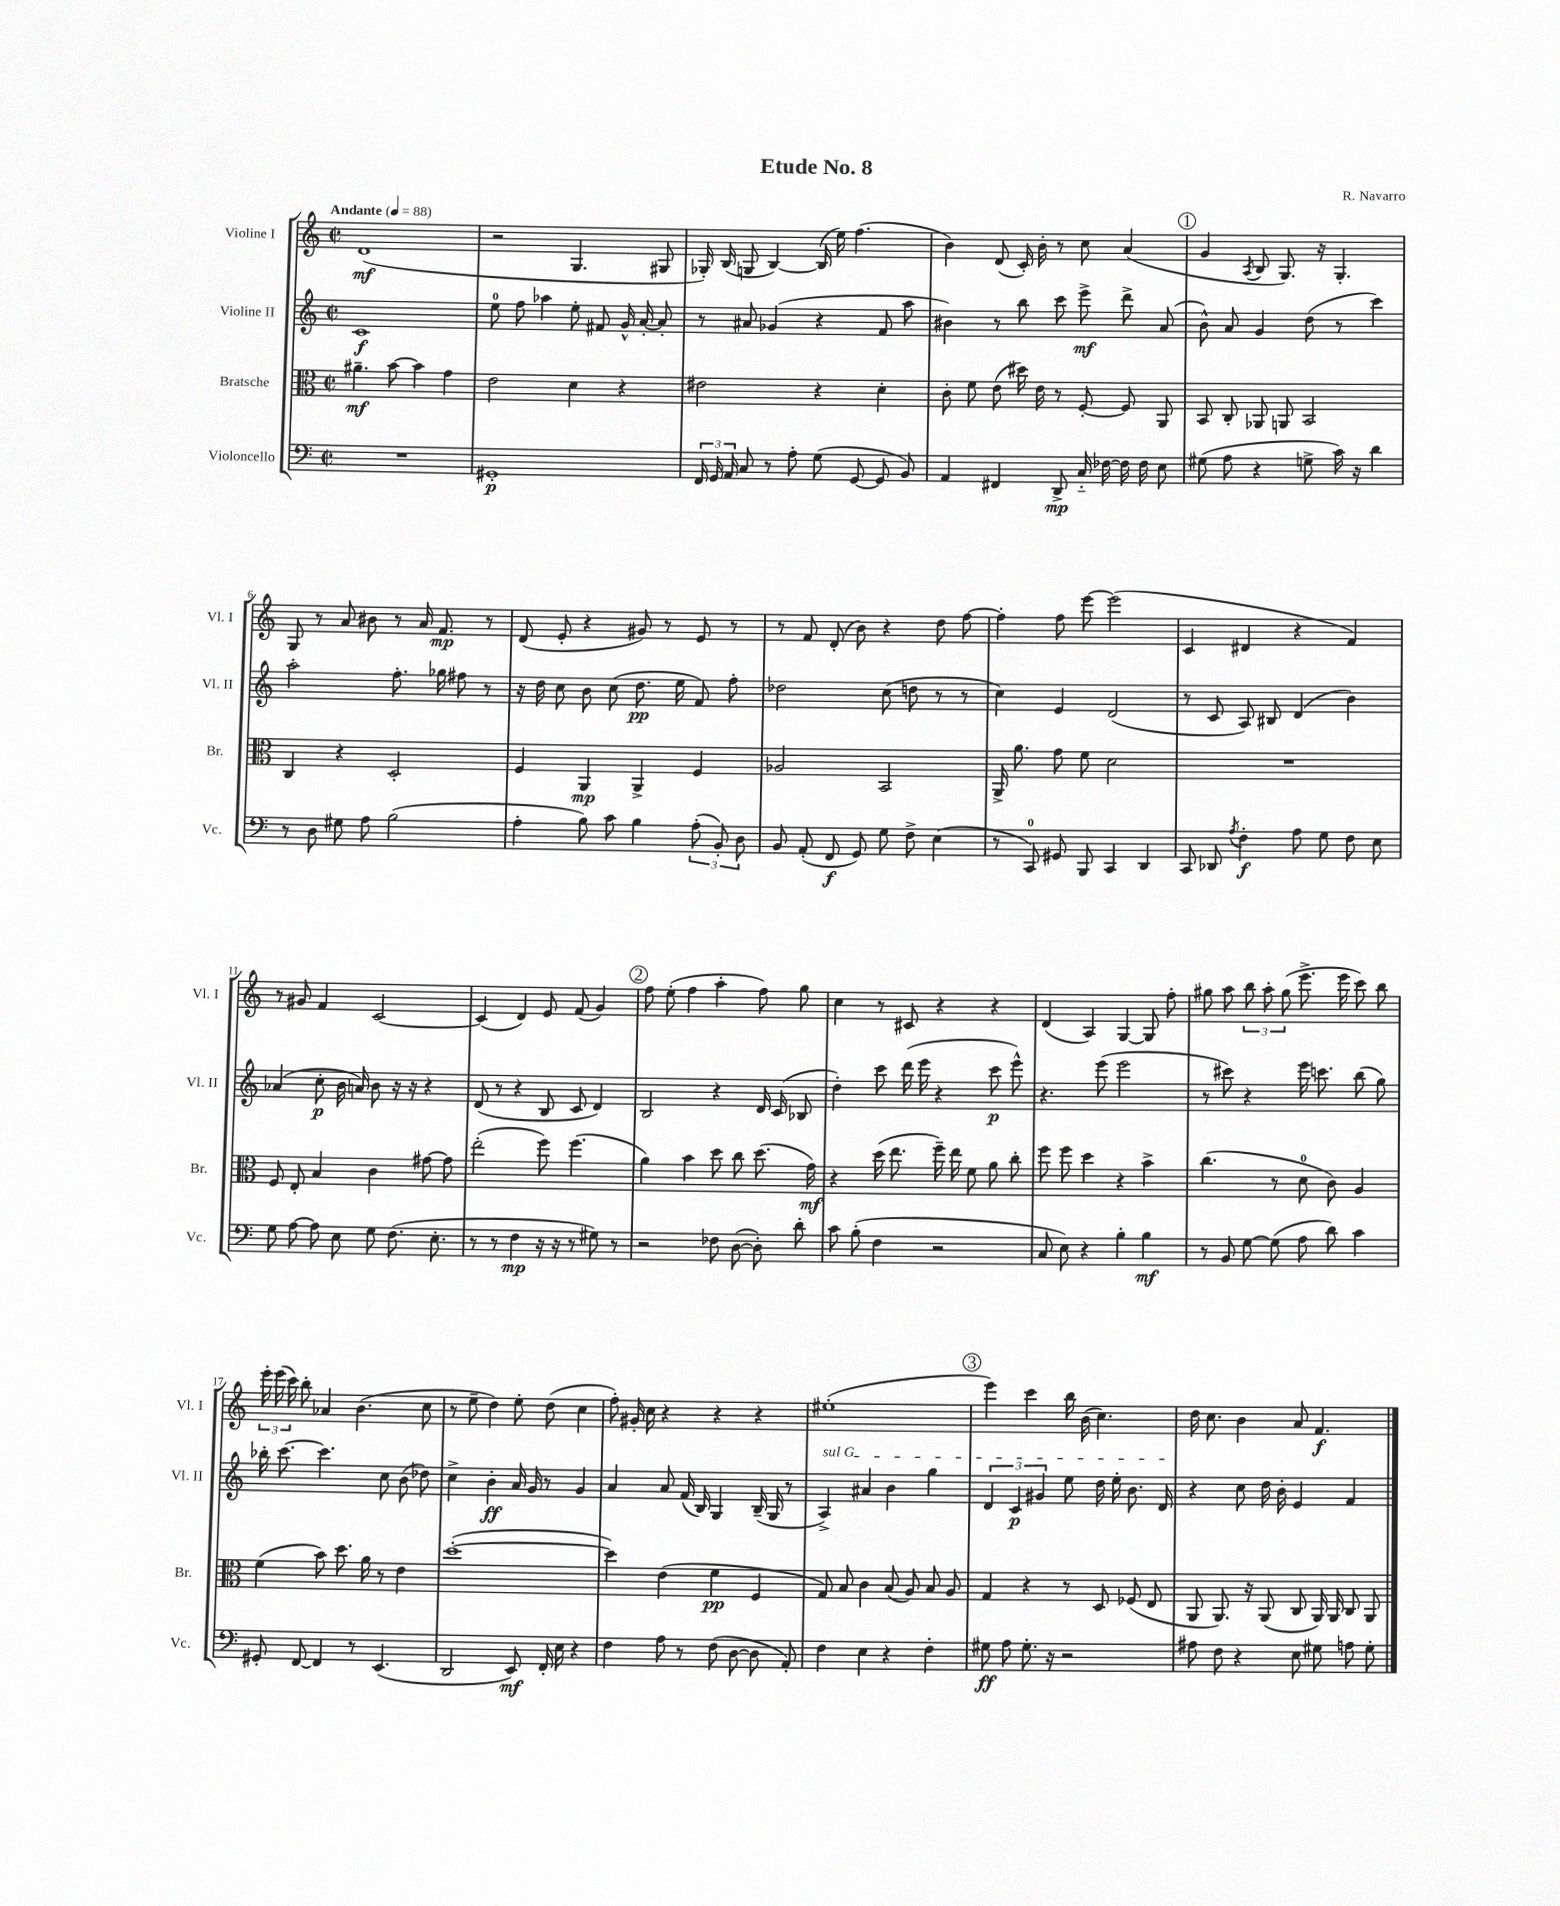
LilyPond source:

\header { title = "Etude No. 8" composer = "R. Navarro" }
<<
\new StaffGroup <<
\new Staff = "s0" \with { instrumentName = "Violine I" shortInstrumentName = "Vl. I" } {
    \clef treble \key c \major \defaultTimeSignature \time 2/2 \tempo "Andante" 4 = 88
    \autoBeamOff d'1\mf( |
    r2 g4. gis8 |
    ges16-.) b16( g8 b4~) b16( e''16) f''4.( |
    b'4) d'8( c'16-.) b'16-. r8 c''8 a'4( |
    \mark \markup { \circle "1" } g'4 \acciaccatura { a8 } b8 g8.) r16 g4.-. |
    g8 r8 a'8 bis'8 r8 a'16 f'8.\mp r8 |
    d'8( e'8-. r4 gis'8) r8 e'8 r8 |
    r8 f'8 d'8-.( b'8) r4 d''8 f''8~ |
    f''4-. f''8 e'''8~ e'''2( |
    c'4 dis'4 r4 f'4) |
    r8 gis'8 f'4 c'2~ |
    c'4( d'4) e'8 f'8( g'4) |
    \mark \markup { \circle "2" } f''8 e''8-.( f''4 a''4-. f''8) g''8 |
    c''4 r8 cis'8 r4 r4 |
    d'4( a4) g4~ g8 f''8-. |
    gis''8 a''8 \tuplet 3/2 { b''8 a''8-. gis''8( } e'''8.-> e'''16 c'''8) b''8 |
    \tuplet 3/2 { e'''16-. e'''16( c'''16) } b''8-. aes'4 b'4.( c''8 |
    r8 e''8-- d''4) e''8-. d''8( c''4 |
    f''8-.) gis'16-. c''16 r4 r4 r4 |
    eis''1-.( |
    \mark \markup { \circle "3" } e'''4) c'''4 b''16 b'16( c''4.) |
    d''16 c''8. b'4 a'8 f'4.\f \bar "|." |
}
\new Staff = "s1" \with { instrumentName = "Violine II" shortInstrumentName = "Vl. II" } {
    \clef treble \key c \major \defaultTimeSignature \time 2/2
    \autoBeamOff c'1\f |
    e''8-0 f''8 aes''4 e''8-. fis'8 g'16-^ a'16~-. a'8-. |
    r8 ais'8 ges'4( r4 f'8 a''8 |
    bis'4) r8 b''8 c'''8 e'''8->\mf d'''8-> a'8( |
    \mark \markup { \circle "1" } b'8-^) a'8 g'4 d''8( r8 c'''4) |
    a''2-. f''8.-. ges''16 fis''8 r8 |
    r16 d''16 c''8 b'8 c''8( d''8.\pp e''16 f'8) f''8-. |
    des''2 c''8( d''8 r8 r8 |
    c''4) e'4 d'2( |
    r8 c'8 a8) bis8 d'4( b'4) |
    aes'4( c''8-.\p b'16 a'16) b'8 r16 r16 r4 |
    d'8( r8 r4 b8 c'8 d'4) |
    \mark \markup { \circle "2" } b2 r4 d'16 c'16( bes8 |
    d''4-.) c'''8 d'''16( e'''16 r4 c'''8\p e'''8-^) |
    r4. e'''8( e'''2 |
    r8 cis'''8) r4 e'''16 c'''8. b''8( g''8) |
    bes''16-. c'''8.~ c'''4. c''8 b'8( des''8) |
    c''4-> b'4-.\ff a'16 g'16 r8 g'4 |
    a'4 a'8 f'16( b16) g4 b16--( g16 r8 |
    \once \override TextSpanner.bound-details.left.text = \markup { \italic "sul G" } a4->\startTextSpan) ais'4 b'4 g''4 |
    \mark \markup { \circle "3" } \tuplet 3/2 { d'4 c'4\p gis'4 } e''8 d''16 e''16-. b'8. d'16\stopTextSpan |
    r4 c''8 d''16 b'16-. e'4 f'4 \bar "|." |
}
\new Staff = "s2" \with { instrumentName = "Bratsche" shortInstrumentName = "Br." } {
    \clef alto \key c \major \defaultTimeSignature \time 2/2
    \autoBeamOff ais'4.--\mf b'8~ b'4 g'4 |
    e'2 d'4 r4 |
    eis'2 r4 d'4-. |
    c'8-. f'8 e'8( dis''16) e'16 r8 f8~-. f8 a,8 |
    \mark \markup { \circle "1" } b,8 c8-. aes,8 a,8 b,2 |
    c4 r4 d2-. |
    f4 a,4\mp a,4-> f4 |
    aes2 b,2 |
    a,16-> a'8. g'8 f'8 d'2 |
    R1 |
    f8 e8-. b4 c'4 gis'8~ gis'8 |
    e''2-.( f''8) f''4.( |
    \mark \markup { \circle "2" } a'4) b'4 d''8 c''8 d''8.( g'16\mf) |
    r4 d''16( e''8. f''16--) e''16 f'8 a'8 c''8-. |
    f''8 f''8 d''4 r4 b'4-> |
    c''4.( r8 d'8-0 c'8) a4 |
    f'4( b'8) d''8. a'16 r8 e'4 |
    d''1~-.( |
    d''4) e'4( f'4\pp f4 |
    g8) b8 c'4 b8( a8) b8 a8 |
    \mark \markup { \circle "3" } g4 r4 r8 d8 fes8( e8 |
    a,8 a,8.) r16 a,8( c8 a,16) a,16 c8 a,8 \bar "|." |
}
\new Staff = "s3" \with { instrumentName = "Violoncello" shortInstrumentName = "Vc." } {
    \clef bass \key c \major \defaultTimeSignature \time 2/2
    \autoBeamOff R1 |
    gis,1-.\p |
    \tuplet 3/2 { f,16 g,16 a,16 } c8 r8 a8-. g8( g,8~ g,8 b,8) |
    a,4 fis,4 d,8->\mp c16-_ fes16~ fes16 fes16 e8 |
    \mark \markup { \circle "1" } gis8( a8 r4 g8-> c'16) r16 d'4 |
    r8 d8 gis8 a8 b2( |
    a4-. b8) c'8 b4 \tuplet 3/2 { a8-.( b,8-.) d8 } |
    b,8 a,8-.( f,8\f g,8) g8 f8-> e4( |
    r8 c,8-0) gis,8 b,,8 c,4 d,4 |
    c,8 des,8 \acciaccatura { a8 } f4-.\f a8 g8 f8 e8 |
    g8 a8~ a8 e8 g8 f8.( e8.-. |
    r8 r8 f4\mp r16 r16 r8 gis8) r8 |
    \mark \markup { \circle "2" } r2 fes8 d8~( d8-.) d'8-. |
    c'8 b8-.( f4 r2 |
    c8 e8) r4 b4-. b4\mf |
    r8 b,8 g8~ g8( a8 d'8) c'4 |
    gis,8-. f,8~ f,4 r8 e,4.( |
    d,2 e,8\mf) f,16-. e16 r4 |
    f4 a8 r8 f8( d8~ d8 a,8-.) |
    f4 e4 r4 f4-. |
    \mark \markup { \circle "3" } gis8\ff a8 gis8.-. r16 r2 |
    ais8 f8 r4 e8 gis8 a8 gis8-. \bar "|." |
}
>>
>>
